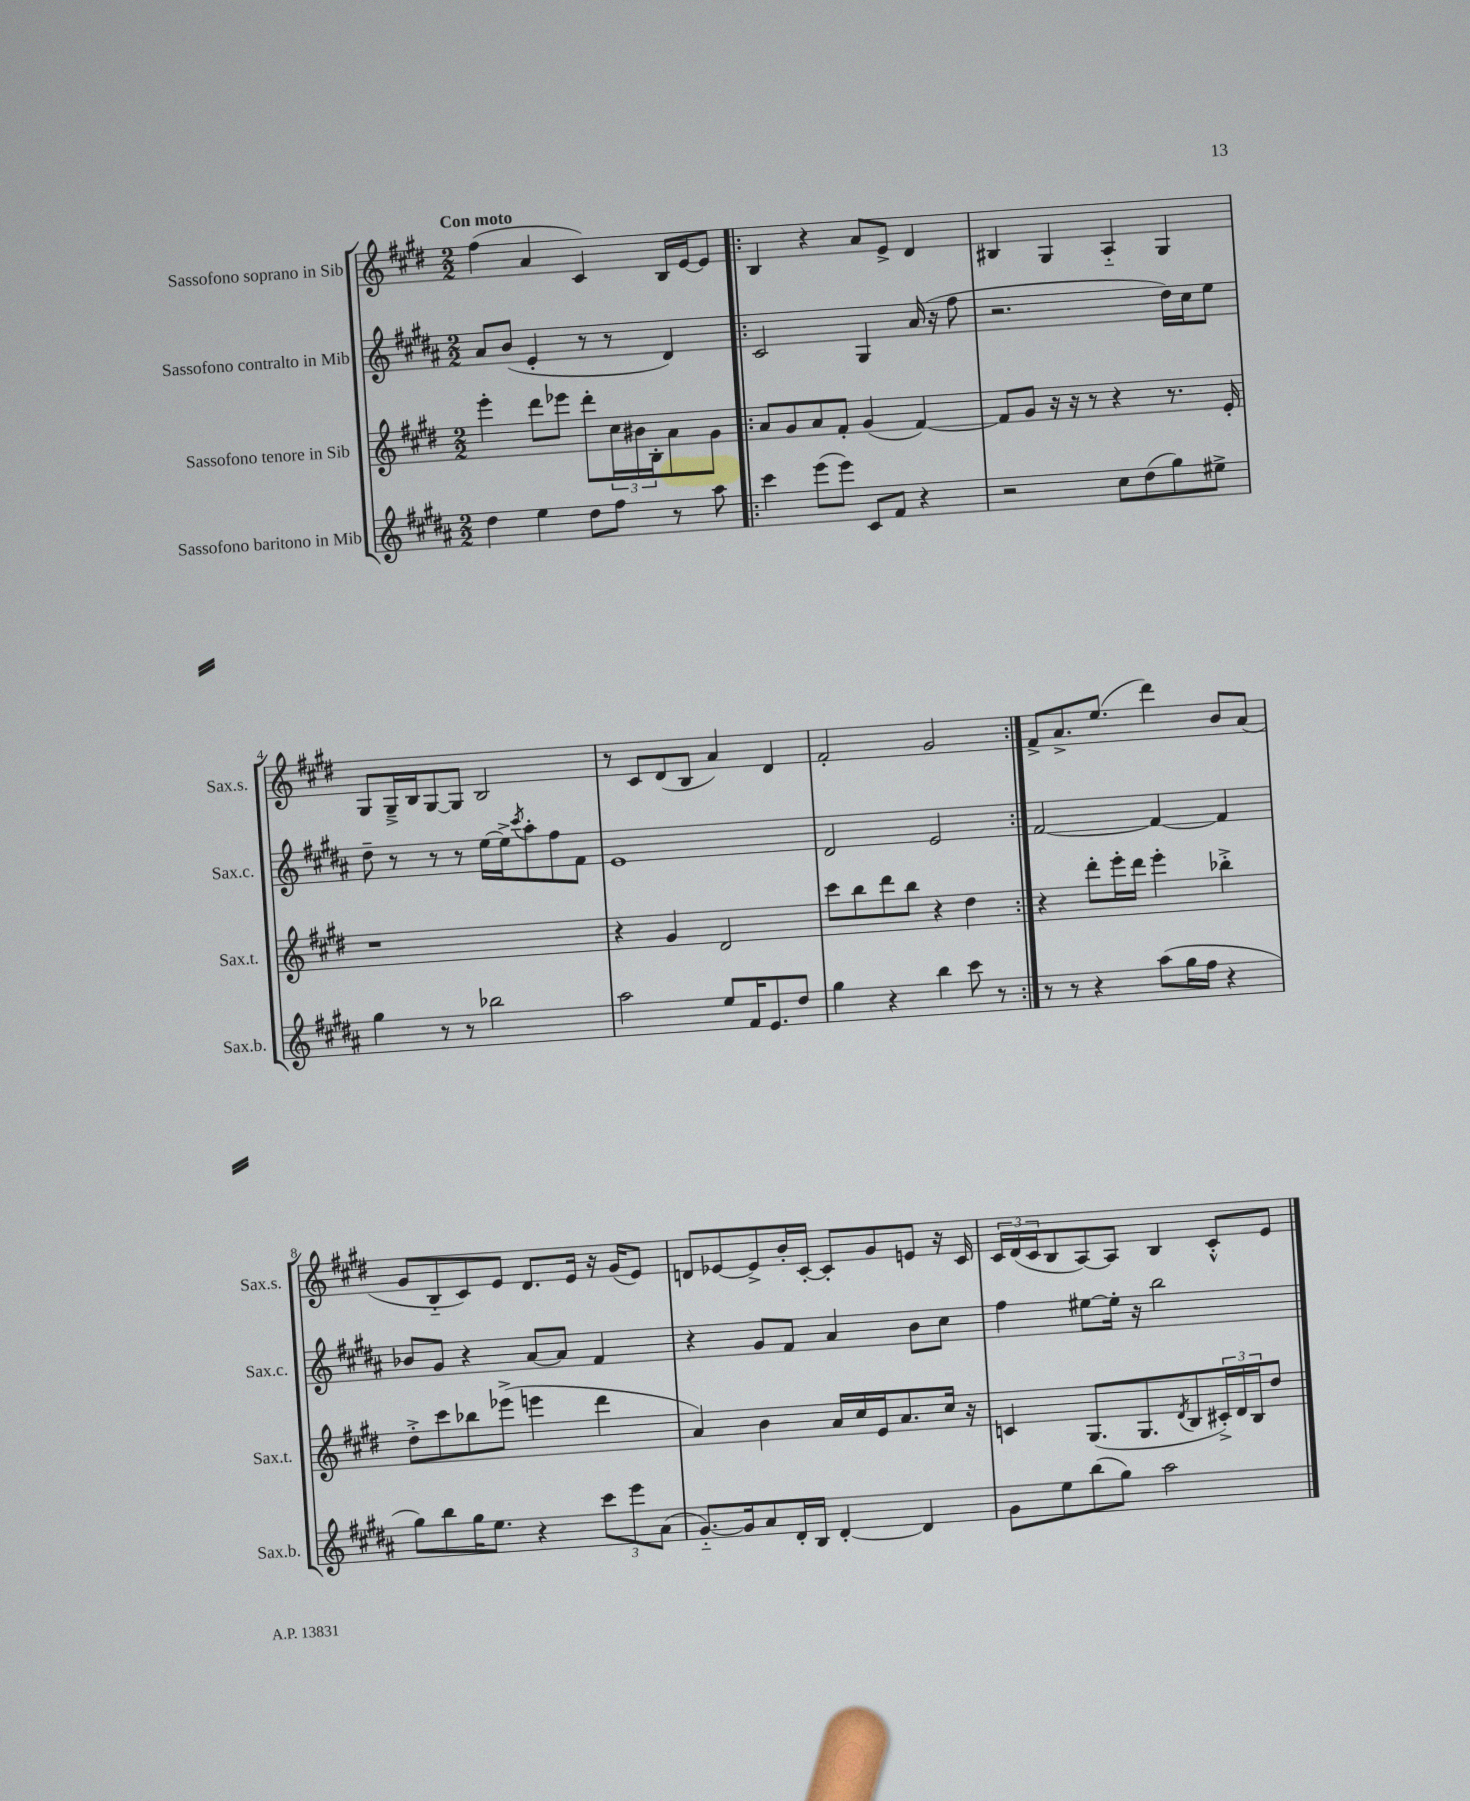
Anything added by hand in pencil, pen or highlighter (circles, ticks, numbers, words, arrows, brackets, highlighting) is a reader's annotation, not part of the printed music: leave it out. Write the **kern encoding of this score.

**kern	**kern	**kern	**kern
*staff4	*staff3	*staff2	*staff1
*clefG2	*clefG2	*clefG2	*clefG2
*k[f#c#g#d#a#]	*k[f#c#g#d#]	*k[f#c#g#d#a#]	*k[f#c#g#d#]
*M2/2	*M2/2	*M2/2	*M2/2
4dd#\	4eee'\	8a#/L	(4ff#\
.	.	(8b/J	.
4ee\	8ddd#\L	4e'/	4a/
.	8eee-\J	.	.
8dd#\L	8ddd#'\L	8r	4c#/)
8ff#\J	24cc#\L	8r	.
.	24b#\	.	.
.	24B'\J	.	.
8r	8a\	4d#/)	16B/LL
.	.	.	[16e/J
8aa#\	8g#\J	.	8e/]J
=!|:	=!|:	=!|:	=!|:
4ccc#\	8a/L	2c#/	4B/
.	8g#/	.	.
(8eee\L	8a/	.	4r
8eee\J)	8f#'/J	.	.
8c#/L	(4g#/	4G#/	8a/L
8f#/J	.	.	8e^/J
4r	[4f#/)	(16a#/	4d#/
.	.	16r	.
.	.	8ff#\	.
=	=	=	=
2r	8f#/]L	2.r	4B#/
.	8g#/J	.	.
.	16r	.	4G#/
.	16r	.	.
.	8r	.	.
8cc#\L	4r	.	4A'~/
(8dd#\	.	.	.
8gg#\)	8.r	16dd#\LL)	4G#/
.	.	16cc#\J	.
8ee#^\J	.	8ee\J	.
.	16e'/	.	.
=	=	=	=
4gg#\	1r	8dd#~\	8G#/L
.	.	8r	16G#~^/L
.	.	.	16B/J
8r	.	8r	[8G#/
8r	.	8r	8G#/]J
2bb-\	.	[16ee\LL	2B/
.	.	16ee^\]J	.
.	.	8qccc#/	.
.	.	8aa#'\	.
.	.	8ff#\	.
.	.	8f#\J	.
=	=	=	=
2aa#\	4r	1e	8r
.	.	.	8c#/L
.	4g#/	.	(8d#/
.	.	.	8B/J
8ee/L	2d#/	.	4a/)
16f#/K	.	.	.
8.e/	.	.	.
.	.	.	4d#/
8dd#/J	.	.	.
=	=	=	=
4gg#\	8ccc#\L	2d#/	2f#'/
.	8bb\	.	.
4r	8ddd#\	.	.
.	8bb\J	.	.
4bb\	4r	2e/	2g#/
8ccc#\	4dd#\	.	.
8r	.	.	.
=:|!	=:|!	=:|!	=:|!
8r	4r	[2f#/	8f#^/L
8r	.	.	8.a^/
4r	8ddd#'\L	.	.
.	.	.	(8.ee/J
.	16eee'\L	.	.
.	16ddd#\JJ	.	.
(8aa#\L	4eee'\	4f#/_	4ddd#\)
16gg#\L	.	.	.
16ff#\JJ	.	.	.
4r	4bb-'^\	4f#/]	8b/L
.	.	.	(8a/J
=	=	=	=
8gg#\L)	8dd#'^\L	8b-/L	8g#/L
8bb\	8ccc#\	8g#/J	8B'~/
16gg#\K	8bb-\	4r	8c#/)
8.ee\J	.	.	.
.	(8eee-^\J	.	8e/J
4r	4eee\	[8a#/L	8.d#/L
.	.	8a#/]J	.
.	.	.	16e/Jk
12ccc#\L	4ddd#\	4f#/	16r
.	.	.	(16g#/LK
12eee\	.	.	.
.	.	.	8e/J)
(12a#\J	.	.	.
=	=	=	=
[8.g#'~/L)	4a/)	4r	8d/L
.	.	.	[8e-/
16g#/]k	.	.	.
8a#/	4b\	8g#/L	8e-^/]
16d#'/L	.	8f#/J	16b'/L
16B/JJ	.	.	[16c#'/JJ
[4d#'/	16a/LL	4a#/	8c#'/]L
.	16cc#/	.	.
.	16e/J	.	8g#/
.	8.a/	.	.
4d#/]	.	8b\L	8e/J
.	16cc#/Jk	8cc#\J	16r
.	16r	.	16c#/
=	=	=	=
8g#\L	4c/	4ff#\	24c#/LL
.	.	.	(24d#/
.	.	.	24c#/J
8ee\	.	.	8B/
(8bb\	(8.G#/L	[8ee#\L	[8A/)
8gg#\J)	.	16ee#'\]Jk	8A/]J
.	8.G#/	16r	.
2aa#\	.	2bb\	4B/
.	8qd#/	.	.
.	8B/	.	.
.	24c#'^/L)	.	8c#'^^/L
.	24d#/	.	.
.	24B/J	.	.
.	8dd#/J	.	8e/J
==	==	==	==
*-	*-	*-	*-
